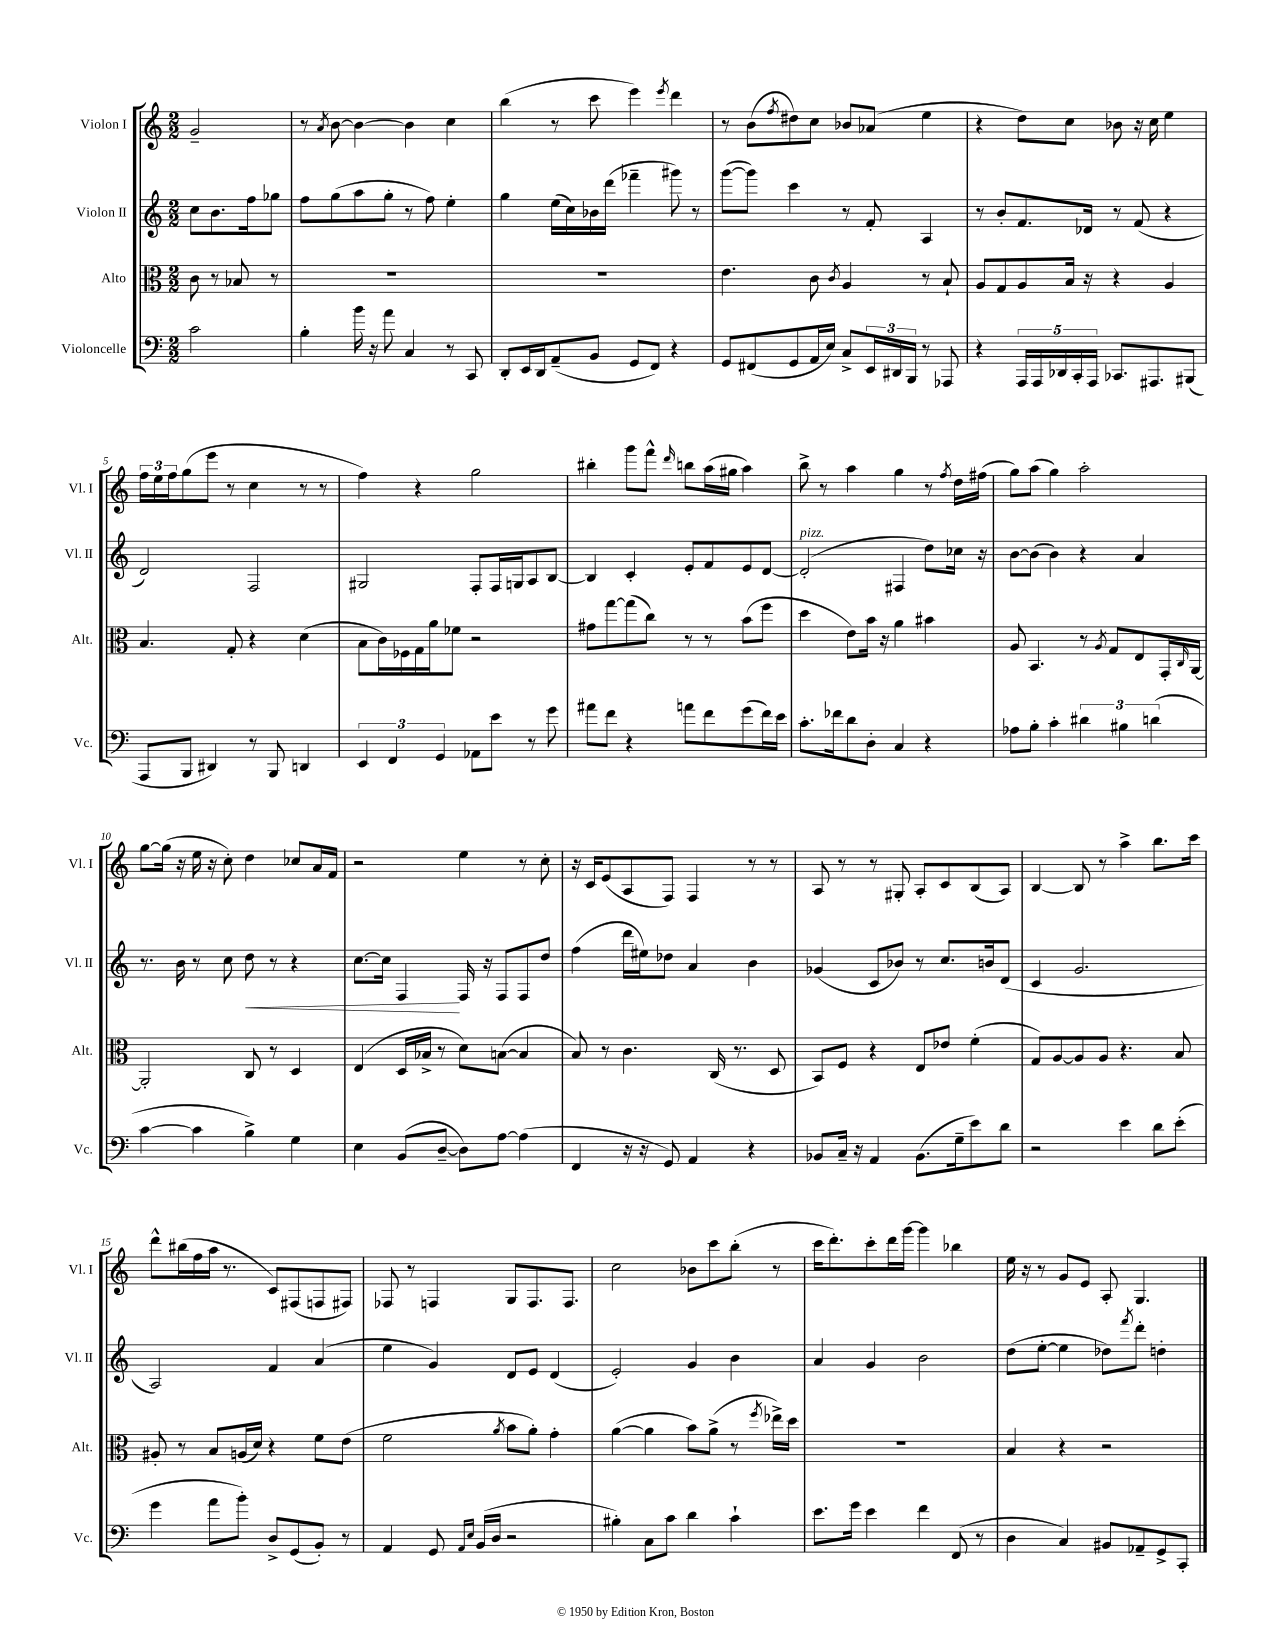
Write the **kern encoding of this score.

**kern	**kern	**kern	**kern
*staff4	*staff3	*staff2	*staff1
*clefF4	*clefC3	*clefG2	*clefG2
*k[]	*k[]	*k[]	*k[]
*M2/2	*M2/2	*M2/2	*M2/2
2c	8c	8cc	2g~
.	8r	8.b	.
.	8B-	.	.
.	.	16ff	.
.	8r	8gg-	.
=	=	=	=
4B'	1r	8ff	8r
.	.	.	8qa
.	.	(8gg	[8b
16b	.	8aa	4b_
16r	.	.	.
8a	.	8gg'	.
4C	.	8r	4b]
.	.	8ff)	.
8r	.	4ee'	4cc
8CC	.	.	.
=	=	=	=
8DD'	1r	4gg	(4bb
16EE	.	.	.
16DD	.	.	.
(8AA~	.	(16ee	8r
.	.	16cc)	.
8BB	.	16b-	8ccc
.	.	(16ddd	.
8GG	.	4fff-~	4eee)
8FF)	.	.	.
.	.	.	8qeee
4r	.	8ggg#)	4ddd
.	.	8r	.
=	=	=	=
8GG	4.e	([8ggg	8r
(8FF#	.	8ggg])	(8b
.	.	.	8qff
8GG	.	4ccc	8dd#)
16AA	8c	.	8cc
16E)	.	.	.
.	8qc	.	.
8C^	4A	8r	8b-
24EE	.	8f'	(8a-
24DD#	.	.	.
24BBB	.	.	.
8r	8r	4A	4ee
8AAA-	8B`	.	.
=	=	=	=
4r	8A	8r	4r
.	8G	8b'	.
20AAA	8A	8.f	8dd)
20AAA	.	.	.
20DD-	.	.	.
.	16B	.	8cc
20CC'	.	.	.
.	16r	16d-	.
20AAA	.	.	.
8.CC-	4r	8r	8b-
.	.	(8f	16r
8.AAA#	.	.	16cc
.	4A	4r	4ee
(8BBB#	.	.	.
=	=	=	=
8AAA	4.B	2d)	24ff
.	.	.	24ee
.	.	.	24ff
8BBB	.	.	(8gg
4DD#)	.	.	8eee
.	8G'	.	8r
8r	4r	2F	4cc
8BBB	.	.	.
4DD	(4d	.	8r
.	.	.	8r
=	=	=	=
6EE	8B	2G#	4ff)
.	16c)	.	.
6FF	.	.	.
.	16F-	.	.
.	16G	.	4r
.	16a	.	.
6GG	.	.	.
.	8f-	.	.
8AA-	2r	8F'	2gg
8e	.	16F	.
.	.	16G	.
8r	.	8A	.
8g	.	[8B	.
=	=	=	=
8a#	8g#	4B]	4bb#'
8f	[8gg	.	.
4r	(8gg]	4c'	8ggg
.	8cc)	.	8fff^^
.	.	.	16qqddd
8a	8r	8e'	8bb
8f	8r	8f	(16aa
.	.	.	16gg#
(8g	(8b	8e	4aa)
16f)	8ff	[8d	.
16e	.	.	.
=	=	=	=
8.c'	4dd	(2d']	8bb^
.	.	.	8r
16f-	.	.	.
8d	8e)	.	4aa
8D'	16b	.	.
.	16r	.	.
4C	4a	4F#	4gg
4r	4b#	8dd)	8r
.	.	.	8qff
.	.	16cc-	16dd
.	.	16r	(16ff#
=	=	=	=
8A-	8A	[8b	8gg)
8B'	4.BB	(8b]	(8aa
4c'	.	4b)	4gg)
6d#	8r	4r	2aa'
.	8qA	.	.
.	8G	.	.
6B#	.	.	.
.	8E	4a	.
(6d	.	.	.
.	16GG'	.	.
.	16qqC	.	.
.	[16AA	.	.
=	=	=	=
[4c	2AA']	8.r	[8gg
.	.	.	(16gg]
.	.	16b	16r
4c]	.	8r	16ee
.	.	.	16r
.	.	8cc	8cc')
4B^)	8C	8dd	4dd
.	8r	8r	.
4G	4D	4r	8cc-
.	.	.	16a
.	.	.	16f
=	=	=	=
4E	(4E	[8.cc	2r
.	.	16cc]	.
(8BB	16D	4F	.
.	16B-^	.	.
[8D~	8r	.	.
8D])	8d)	16F	4ee
.	.	16r	.
[8A	([8B	8F	.
(4A]	4B]	8F	8r
.	.	8dd	8cc'
=	=	=	=
4FF	8B)	(4ff	16r
.	.	.	16c
.	8r	.	(8e
16r	4.c	16ddd	8A
16r	.	16ee#)	.
8GG)	.	8dd-	8F)
4AA	.	4a	4F
.	(16C	.	.
.	8.r	.	.
4r	.	4b	8r
.	8D	.	8r
=	=	=	=
8BB-	8BB)	(4g-	8A
16C~	8F	.	8r
16r	.	.	.
4AA	4r	8c	8r
.	.	8b-)	8G#'
(8.BB-	8E	8r	8A'
.	8e-	8.cc	8c
16G~	.	.	.
8e)	(4f'	.	(8B
.	.	16b	.
8d	.	(8d	8A)
=	=	=	=
2r	8G)	4c	[4B
.	[8A	.	.
.	8A]	2.g	8B]
.	8A	.	8r
4e	4.r	.	4aa^
8d	.	.	8.bb
(8e'	8B	.	.
.	.	.	16ccc
=	=	=	=
4g	8A#'	2A)	8ddd^^
.	8r	.	(16bb#
.	.	.	16ff
8a	8B	.	16aa
.	.	.	8.r
8b')	(16A	.	.
.	16d)	.	.
8D^	4r	4f	8c)
(8GG	.	.	(8F#
8BB')	8f	(4a	8F
8r	(8e	.	8F#)
=	=	=	=
4AA	2f	4ee	8F-
.	.	.	8r
8GG	.	4g)	4F
16qqAA	.	.	.
16qqE	.	.	.
(16BB	.	.	.
16D	.	.	.
.	8qa	.	.
2r	8b	8d	8G
.	8a')	8e	8.F
.	4g'	(4d	.
.	.	.	8.F
=	=	=	=
4B#')	([4a	2e')	2cc
8C	4a]	.	.
8c	.	.	.
4d	8b)	4g	8b-
.	(8a^	.	8ccc
4c`	8r	4b	(8bb'
.	8qff	.	.
.	16ee-^)	.	8r
.	16dd	.	.
=	=	=	=
8.e	1r	4a	16ccc
.	.	.	8.ddd')
16g	.	.	.
4e	.	4g	8ccc'
.	.	.	16ddd
.	.	.	[16ggg
4f	.	2b	4ggg]
(8FF	.	.	4bb-
8r	.	.	.
=	=	=	=
4D	4B	(8dd	16ee
.	.	.	16r
.	.	[8ee'	8r
4C)	4r	4ee]	8g
.	.	.	8e
8BB#	2r	8dd-)	8A'
.	.	8qfff	.
8AA-~	.	8ddd'	4.G
8GG^	.	4dd'	.
8CC'	.	.	.
==	==	==	==
*-	*-	*-	*-
